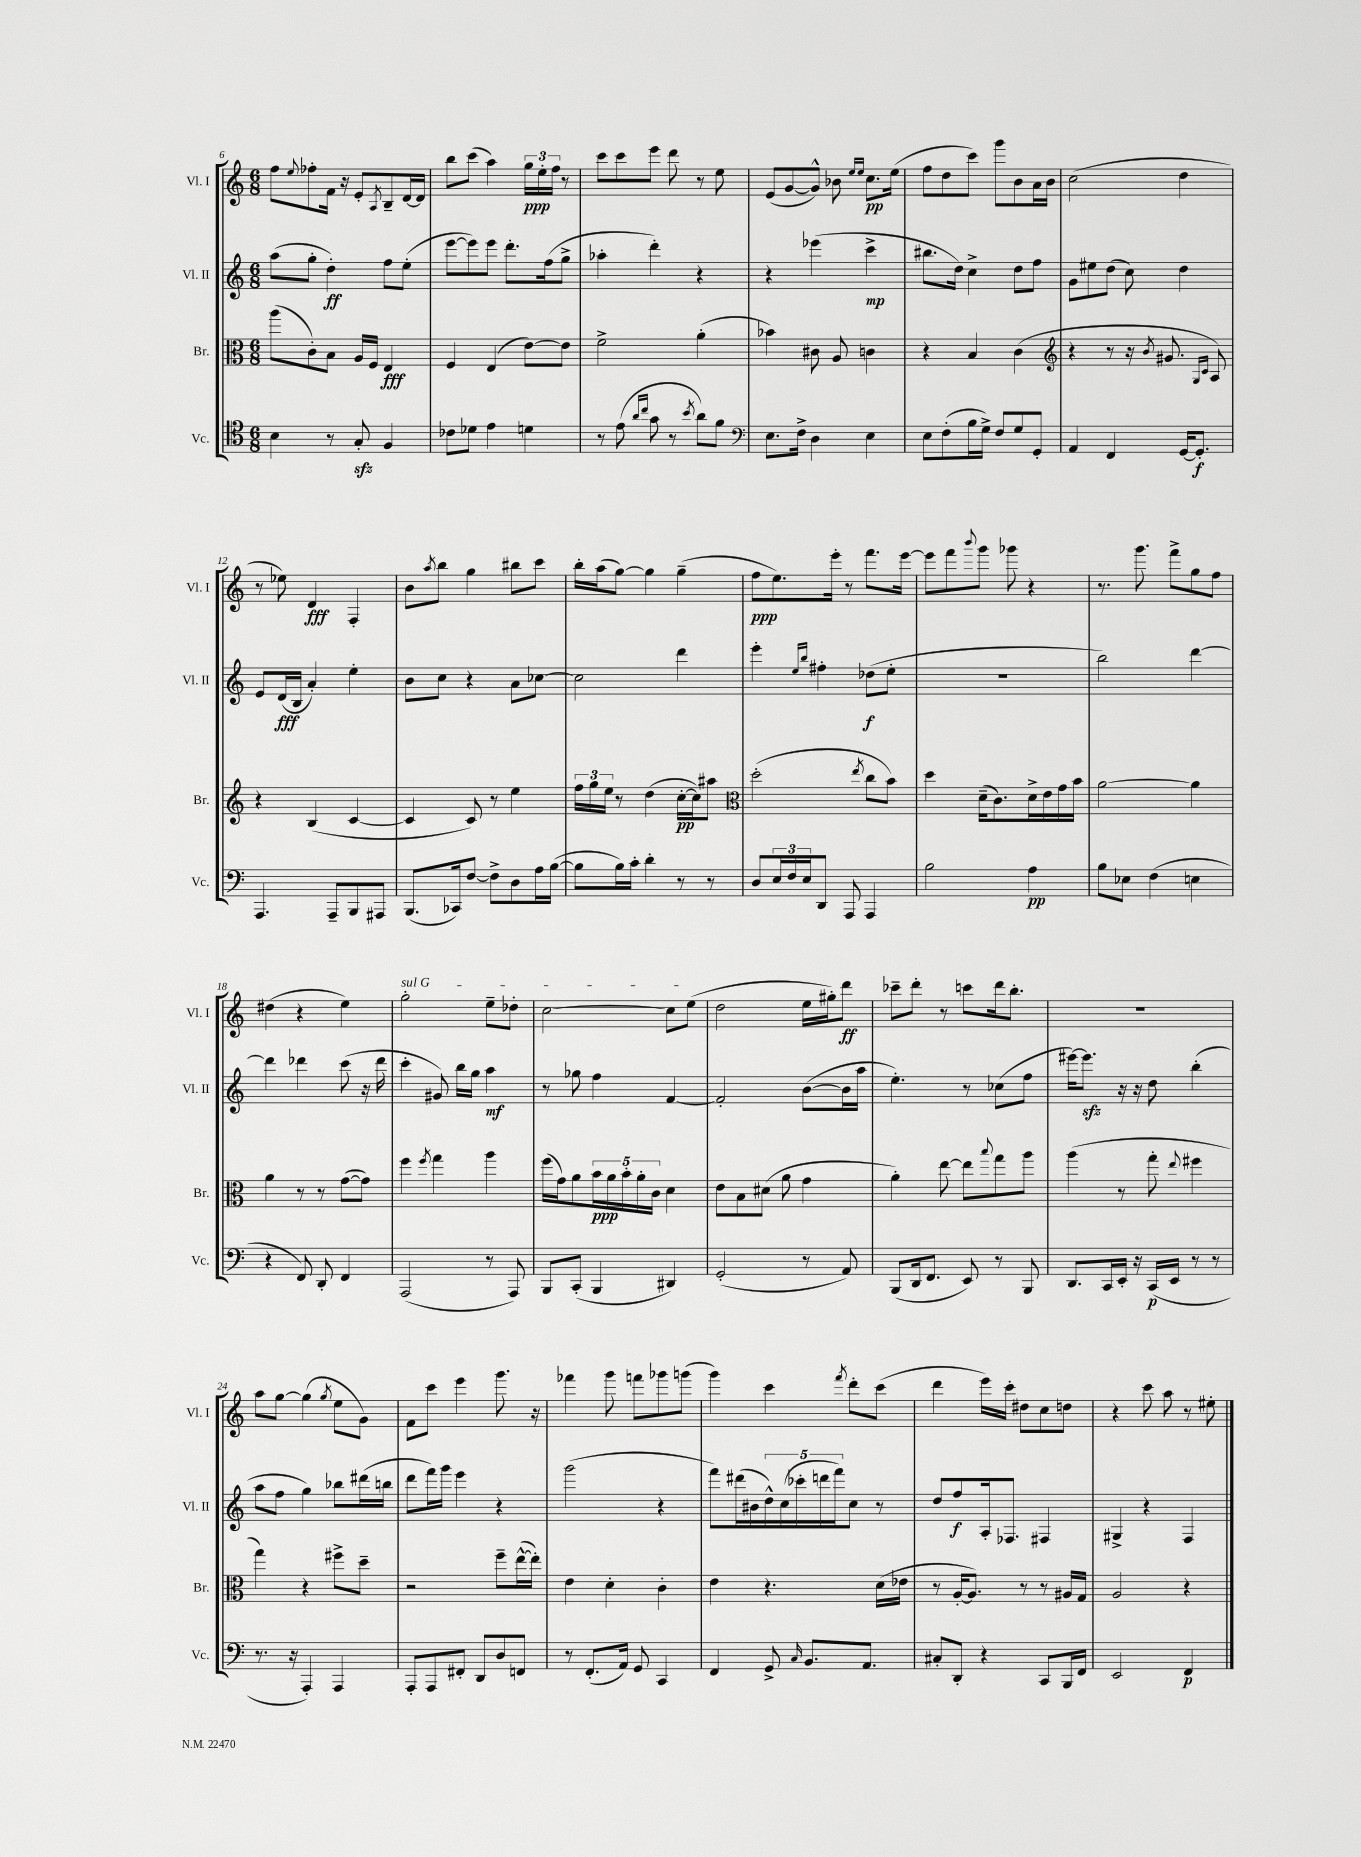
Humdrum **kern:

**kern	**kern	**kern	**kern
*staff4	*staff3	*staff2	*staff1
*clefC4	*clefC3	*clefG2	*clefG2
*k[]	*k[]	*k[]	*k[]
*M6/8	*M6/8	*M6/8	*M6/8
4B\	(8aa\L	(8aa\L	8ff\L
.	.	.	8qqee/
.	8c'\)	8gg'\J	8ff-'\
8r	8B\J	4dd'\)	16f\Jk
.	.	.	16r
8G'/	16A/LL	.	8e'/L
.	16F/JJ	.	.
.	.	.	8qA/
4F/	4E/	8ff\L	8B~/
.	.	(8ee'\J	[16d/L
.	.	.	16d/]JJ
=	=	=	=
8c-\L	4F/	[8eee\L	8bb\L
8d-\J	.	8eee\])	(8ccc\J
4e\	(4E/	8eee\J	4aa\)
.	.	8.ddd'\L	.
4d\	[8e\L)	.	24gg\LL
.	.	.	24ee'\
.	.	(16ff\k	.
.	.	.	24ff\JJ
.	8e\]J	8gg^\J	8r
=	=	=	=
8r	2f^\	4aa-'\	8ccc\L
(8e\	.	.	8ccc\
16qqa/LL	.	.	.
16qqcc/JJ	.	.	.
8g\	.	4ddd'\)	8eee\J
8r	.	.	8ddd\
8qb/	.	.	.
8a\L)	(4a'\	4r	8r
8f\J	.	.	8ee\
=	=	=	=
*clefF4	*	*	*
8.E\L	4b-\)	4r	(8e/L
.	.	.	[8g/
16F^\Jk	.	.	.
4D\	8c#\	(4eee-\	8g^^/]J)
.	8A/	.	8b-\
.	.	.	16qqee/LL
.	.	.	16qqee/JJ
4E\	4c\	4ccc^\	8.cc\L
.	.	.	(16ee\Jk
=	=	=	=
8E\L	4r	8.bb#\L	8ff\L
(8F'\	.	.	8dd\
.	.	16dd\Jk)	.
16B\L	4B/	4cc^\	8ccc\J)
16G^\JJ)	.	.	.
8F/L	.	.	8ggg\L
8G/	(4c\	8dd\L	8b\
8GG'/J	.	8ff\J	16a\L
.	.	.	16b\JJ
=	=	=	=
*	*clefG2	*	*
4AA/	4r	8g\L	(2cc\
.	.	8ee#\	.
4FF/	8r	(8dd\J	.
.	16r	8cc\)	.
.	8qb/	.	.
.	8.g#/	.	.
[16GG/LK	.	4dd\	4dd\
8.GG'/]J	.	.	.
.	16qqG/LL	.	.
.	16qqc/JJ	.	.
.	8A/)	.	.
=	=	=	=
4.AAA/	4r	8e/L	8r
.	.	(16d/L	8ee-\)
.	.	16B/JJ	.
.	(4B/	4a'/)	4d/
8AAA~/L	.	.	.
8BBB/	[4c/	4ee'\	4F'/
8AAA#/J	.	.	.
=	=	=	=
(8.BBB/L	4c/]	8b\L	8b\L
.	.	.	8qaa/
.	.	8cc\J	8bb\J
16CC-/k)	.	.	.
[8F/J	8c/)	4r	4gg\
8F^\]L	8r	.	.
8D\	4ee\	8a\L	8bb#\L
16A\L	.	[8cc-\J	8ccc\J
([16B\JJ	.	.	.
=	=	=	=
8B\]L	24ff\LL	2cc-\]	16bb'\LL
.	24gg\	.	.
.	.	.	(16aa\J
.	24ee\JJ	.	.
16B\L)	8r	.	[8gg\J)
16c'\JJ	.	.	.
4d'\	(4dd\	.	4gg\]
8r	[16cc'\LL	4ddd\	(4gg~\
.	16cc\]J)	.	.
8r	8aa#\J	.	.
=	=	=	=
*	*clefC3	*	*
8D/L	(2dd'\	4eee'\	8ff\L
24E/L	.	.	8.ee\)
24F/	.	.	.
24E/J	.	.	.
.	.	16qqee/LL	.
.	.	16qqbb/JJ	.
8DD/J	.	4ff#'\	.
.	.	.	16eee'\Jk
8AAA/	.	.	8r
.	8qee/	.	.
4AAA/	8cc\L	(8dd-\L	8.fff\L
.	8b\J)	8ee'\J	.
.	.	.	[16eee\Jk
=	=	=	=
2B\	4dd\	2.r	8eee\]L
.	.	.	8fff\
.	.	.	8qqbbb/
.	(16d~\LK	.	8ggg\J
.	8.c\)	.	.
.	.	.	8ggg-\
4A\	16d^\L	.	4r
.	16e\	.	.
.	16g\	.	.
.	16b\JJ	.	.
=	=	=	=
8B\L	[2a\	2bb\)	8.r
8E-\J	.	.	.
.	.	.	8.ggg\
(4F\	.	.	.
.	.	.	8fff^\L
4E\	4a\]	[4ddd\	8gg\
.	.	.	8ff\J
=	=	=	=
4r	4a\	4ddd\]	(4dd#\
8FF/)	8r	4ddd-\	4r
8DD'/	8r	.	.
4FF/	([8g\L	(8ccc\	4ee\)
.	8g\]J)	16r	.
.	.	16ddd-\	.
=	=	=	=
(2AAA/	4ff\	4ccc'\	2gg'\
.	8qff/	.	.
.	4gg\	8g#/)	.
.	.	16bb\LL	.
.	.	16gg\JJ	.
8r	4aa\	4aa\	8ee~\L
8AAA/)	.	.	8dd-'\J
=	=	=	=
8BBB/L	(16ff\LL	8r	[2cc\
.	16g\J)	.	.
(8CC'/J	8a\	8gg-\	.
4BBB/	20b\L	4ff\	.
.	20a\	.	.
.	20b'\	.	.
.	20a'\	.	.
.	20c\JJ	.	.
4DD#/)	4d\	[4f/	8cc\]L
.	.	.	(8ee\J
=	=	=	=
(2GG'/	8e\L	2f'/]	2dd\
.	8B\	.	.
.	(8d#\J	.	.
.	8a\	.	.
8r	4g\	([8b\L	16ee\LL
.	.	.	16gg#'\J)
8AA/)	.	16b\]L	8ddd\J
.	.	16aa\JJ	.
=	=	=	=
(8BBB/L	4a'\)	4.ee'\)	8ccc-~\L
16DD/k	.	.	8ddd'\J
8.FF/J	.	.	.
.	[8ee\	.	8r
8EE/)	8ee\]L	8r	8ccc\L
.	8qqbb/	.	.
8r	8gg\	(8cc-\L	16ddd\k
.	.	.	8.bb'\J
8BBB/	8aa\J	8ff\J	.
=	=	=	=
8.DD/L	(4aa\	[16eee#\LK)	2.r
.	.	8.eee#\]J	.
16CC/L	.	.	.
16EE'/JJ	8r	16r	.
16r	.	16r	.
(16CC/LL	8gg'\	8dd\	.
16EE/JJ	.	.	.
.	8qqee/	.	.
8r	4ff#\	(4bb'\	.
8r	.	.	.
=	=	=	=
8.r	4gg\)	8aa\L	8aa\L
.	.	8ff\J	[8gg\J
16r	.	.	.
4AAA'/)	4r	4gg\)	(4gg\]
.	.	.	8qgg/
4AAA/	8ff#^\L	8bb-\L	8ee\L
.	8dd~\J	(16ddd#\L	8g\J)
.	.	16bb\JJ	.
=	=	=	=
8AAA'/L	2r	8ddd\L	8f\L
8AAA/	.	16fff\L)	8ccc\J
.	.	16ggg\JJ	.
8FF#'/J	.	4eee\	4eee\
8DD/L	.	.	.
8D/	8ff~\L	4r	8.ggg\
8FF/J	([16ee^^\L	.	.
.	16ee'\]JJ)	.	16r
=	=	=	=
8r	4e\	(2ggg\	4fff-\
(8.FF'/L	.	.	.
.	4d'\	.	8ggg\
16AA/Jk)	.	.	.
8GG/	.	.	8fff\L
4CC/	4c'\	4r	8ggg-\
.	.	.	(8ggg\J
=	=	=	=
4FF/	4e\	8fff\L)	4ggg\)
.	.	(16ddd#\L	.
.	.	16b#\	.
8GG^/	4.r	20dd^^\)	4ccc\
.	.	(20cc\	.
.	.	20ccc-'\	.
16qqC/	.	.	.
8.BB/L	.	.	.
.	.	20ddd\	.
.	.	20fff\J)	.
.	.	.	8qfff/
.	.	8cc\J	8ddd'\L
8.AA/J	.	.	.
.	(16d\LL	8r	(8ccc\J
.	16e-\JJ	.	.
=	=	=	=
8C#'/L	8r	8dd/L	4ddd\
8DD'/J	[16A'/LK	8ff/	.
.	8.A/]J)	.	.
4r	.	16A'/k	16eee\LL)
.	.	8.F-/J	16ccc'\JJ
.	8r	.	8dd#\L
8CC/L	8r	4F#/	8cc\
16BBB/L	16A#/LL	.	8dd\J
16FF/JJ	16G/JJ	.	.
=	=	=	=
2EE/	2A/	4G#^/	4r
.	.	4r	8ccc\
.	.	.	8aa\
4FF/	4r	4F/	8r
.	.	.	8ee#'\
==	==	==	==
*-	*-	*-	*-
